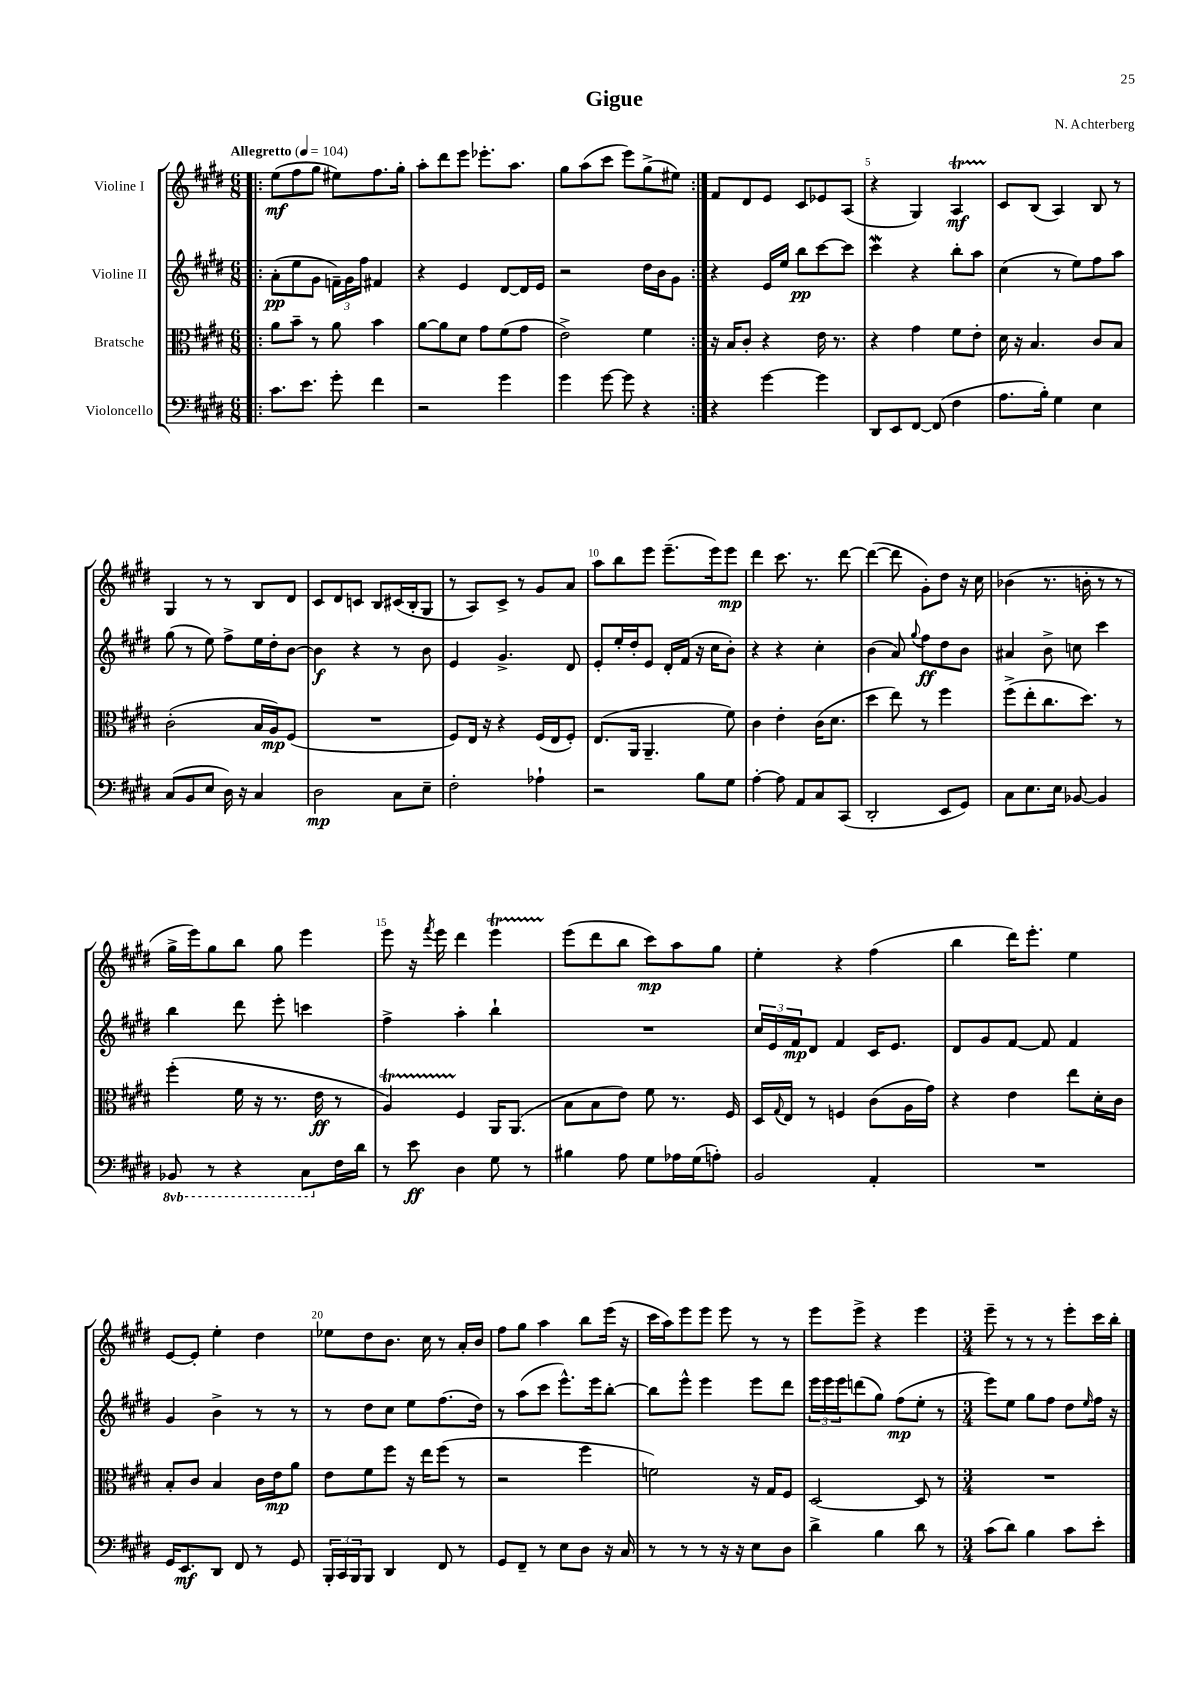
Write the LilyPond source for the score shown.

\header { title = "Gigue" composer = "N. Achterberg" }
<<
\new StaffGroup <<
\new Staff = "s0" \with { instrumentName = "Violine I" } {
    \clef treble \key e \major \numericTimeSignature \time 6/8 \tempo "Allegretto" 4 = 104
    \repeat volta 2 { \bar ".|:" e''8\mf( fis''8 gis''8 eis''8) fis''8. gis''16-. |
    a''8-. dis'''8 e'''8 ees'''8.-. a''8. |
    gis''8 a''8( cis'''8 e'''8) gis''8->( eis''8) | }
    fis'8 dis'8 e'8 cis'8 ees'8 a8( |
    r4 gis4) a4\startTrillSpan\mf |
    cis'8\stopTrillSpan b8( a4) b8 r8 |
    gis4 r8 r8 b8 dis'8 |
    cis'8 dis'8 c'8 b8 cis'16( b16-. gis8 |
    r8 a8) cis'8-> r8 gis'8 a'8 |
    a''8 b''8 e'''8 e'''8.--( e'''16) e'''8\mp |
    dis'''4 cis'''8. r8. dis'''8~ |
    dis'''4~( dis'''8 gis'8-.) dis''8 r16 cis''16 |
    bes'4( r8. b'16-. r8 r8 |
    gis''16-> e'''16) gis''8 b''8 gis''8 e'''4 |
    e'''8 r16 \acciaccatura { fis'''8 } e'''16 dis'''4 e'''4\startTrillSpan |
    e'''8\stopTrillSpan( dis'''8 b''8 cis'''8\mp) a''8 gis''8 |
    e''4-. r4 fis''4( |
    b''4 dis'''16) e'''8.-. e''4 |
    e'8~ e'8-. e''4-. dis''4 |
    ees''8 dis''8 b'8. cis''16 r8 a'16-. b'16 |
    fis''8 gis''8 a''4 b''8 e'''16( r16 |
    cis'''16 a''16) e'''8 e'''8 e'''8 r8 r8 |
    e'''8 e'''8-> r4 e'''4 |
    \numericTimeSignature \time 3/4 e'''8-- r8 r8 r8 e'''8-. cis'''16 b''16-. \bar "|." |
}
\new Staff = "s1" \with { instrumentName = "Violine II" } {
    \clef treble \key e \major \numericTimeSignature \time 6/8
    \repeat volta 2 { \bar ".|:" a'8-.\pp( e''8 gis'8 \tuplet 3/2 { f'16--) gis'16 fis''16 } fis'4 |
    r4 e'4 dis'8~ dis'16 e'16 |
    r2 dis''16 b'16 gis'8 | }
    r4 e'16 e''16 b''8\pp cis'''8~ cis'''8 |
    cis'''4\mordent r4 b''8-. a''8 |
    cis''4( r8 e''8) fis''8 a''8 |
    gis''8( r8 e''8) fis''8-> e''16 dis''16-. b'8~ |
    b'4\f r4 r8 b'8 |
    e'4 gis'4.-> dis'8 |
    e'8-. e''16-. dis''16-. e'8 dis'16-. fis'16( r16 cis''16 b'8-.) |
    r4 r4 cis''4-. |
    b'4( a'8) \appoggiatura { gis''8 } fis''8\ff dis''8 b'8 |
    ais'4 b'8-> c''8 cis'''4 |
    b''4 dis'''8 e'''8-. c'''4 |
    fis''4-> a''4-. b''4-! |
    R2. |
    \tuplet 3/2 { cis''16 e'16 fis'16\mp } dis'8 fis'4 cis'16 e'8. |
    dis'8 gis'8 fis'8~ fis'8 fis'4 |
    gis'4 b'4-> r8 r8 |
    r8 dis''8 cis''8 e''8 fis''8.( dis''16) |
    r8 a''8( cis'''8 e'''8.-^) e'''16 b''8~-. |
    b''8 e'''8-^ e'''4 e'''8 dis'''8 |
    \tuplet 3/2 { e'''16 e'''16 e'''16 } d'''8( gis''8) fis''8\mp( e''8-. r8 |
    \numericTimeSignature \time 3/4 e'''8) e''8 gis''8 fis''8 dis''8 \grace { e''16 } fis''16 r16 \bar "|." |
}
\new Staff = "s2" \with { instrumentName = "Bratsche" } {
    \clef alto \key e \major \numericTimeSignature \time 6/8
    \repeat volta 2 { \bar ".|:" a'8 b'8-- r8 a'8 b'4 |
    a'8~ a'8 dis'8 gis'8 fis'8( gis'8 |
    e'2->) fis'4 | }
    r16 b16 cis'8-. r4 e'16 r8. |
    r4 gis'4 fis'8 e'8-. |
    dis'16 r16 b4. cis'8 b8 |
    cis'2-.( b16 a16\mp) fis8( |
    R2. |
    fis8) e16 r16 r4 fis16( e16 fis8-.) |
    e8.( a,16 a,4.-- fis'8) |
    cis'4 e'4-. cis'16( dis'8. |
    dis''4 e''8) r8 fis''4 |
    fis''8->( e''8-. cis''8. dis''8.) r8 |
    fis''4-.( fis'16 r16 r8. e'16\ff r8 |
    a4\startTrillSpan) fis4\stopTrillSpan a,16 a,8.( |
    b8 b8 e'8) fis'8 r8. fis16 |
    dis16 \appoggiatura { gis8 } e16 r8 f4 cis'8( a16 gis'16) |
    r4 e'4 e''8 dis'16-. cis'16 |
    b8-. cis'8 b4 cis'16 e'16\mp a'8 |
    e'8 fis'8 fis''8 r16 e''16 fis''8( r8 |
    r2 fis''4 |
    f'2) r16 gis16 fis8 |
    dis2~ dis8 r8 |
    \numericTimeSignature \time 3/4 R2. \bar "|." |
}
\new Staff = "s3" \with { instrumentName = "Violoncello" } {
    \clef bass \key e \major \numericTimeSignature \time 6/8 \set Staff.ottavationMarkups = #ottavation-simple-ordinals
    \repeat volta 2 { \bar ".|:" cis'8. e'8. gis'8-. fis'4 |
    r2 gis'4 |
    gis'4 gis'8~ gis'8 r4 | }
    r4 gis'4~ gis'4 |
    dis,8 e,8 fis,8~ fis,8( fis4 |
    a8. b16-.) gis4 e4 |
    cis8( b,8 e8 dis16) r16 cis4 |
    dis2\mp cis8 e8-- |
    fis2-. aes4-! |
    r2 b8 gis8 |
    a4~-. a8 a,8 cis8 cis,8( |
    dis,2-. e,8 gis,8) |
    cis8 e8. e16 bes,8~ bes,4 |
    \ottava #-1 bes,,8 r8 r4 cis,8 \ottava #0 fis16 dis'16 |
    r8 e'8\ff dis4 gis8 r8 |
    bis4 a8 gis8 aes16 gis16( a8-.) |
    b,2 a,4-. |
    R2. |
    gis,16 e,8.\mf dis,8 fis,8 r8 gis,8 |
    \tuplet 3/2 { b,,16-. cis,16 b,,16 } b,,8 dis,4 fis,8 r8 |
    gis,8 fis,8-- r8 e8 dis8 r16 cis16 |
    r8 r8 r8 r16 r16 e8 dis8 |
    dis'4-> b4 dis'8 r8 |
    \numericTimeSignature \time 3/4 cis'8( dis'8) b4 cis'8 e'8-. \bar "|." |
}
>>
>>
\layout { \context { \Score \override BarNumber.break-visibility = ##(#f #t #t) barNumberVisibility = #(every-nth-bar-number-visible 5) } }
